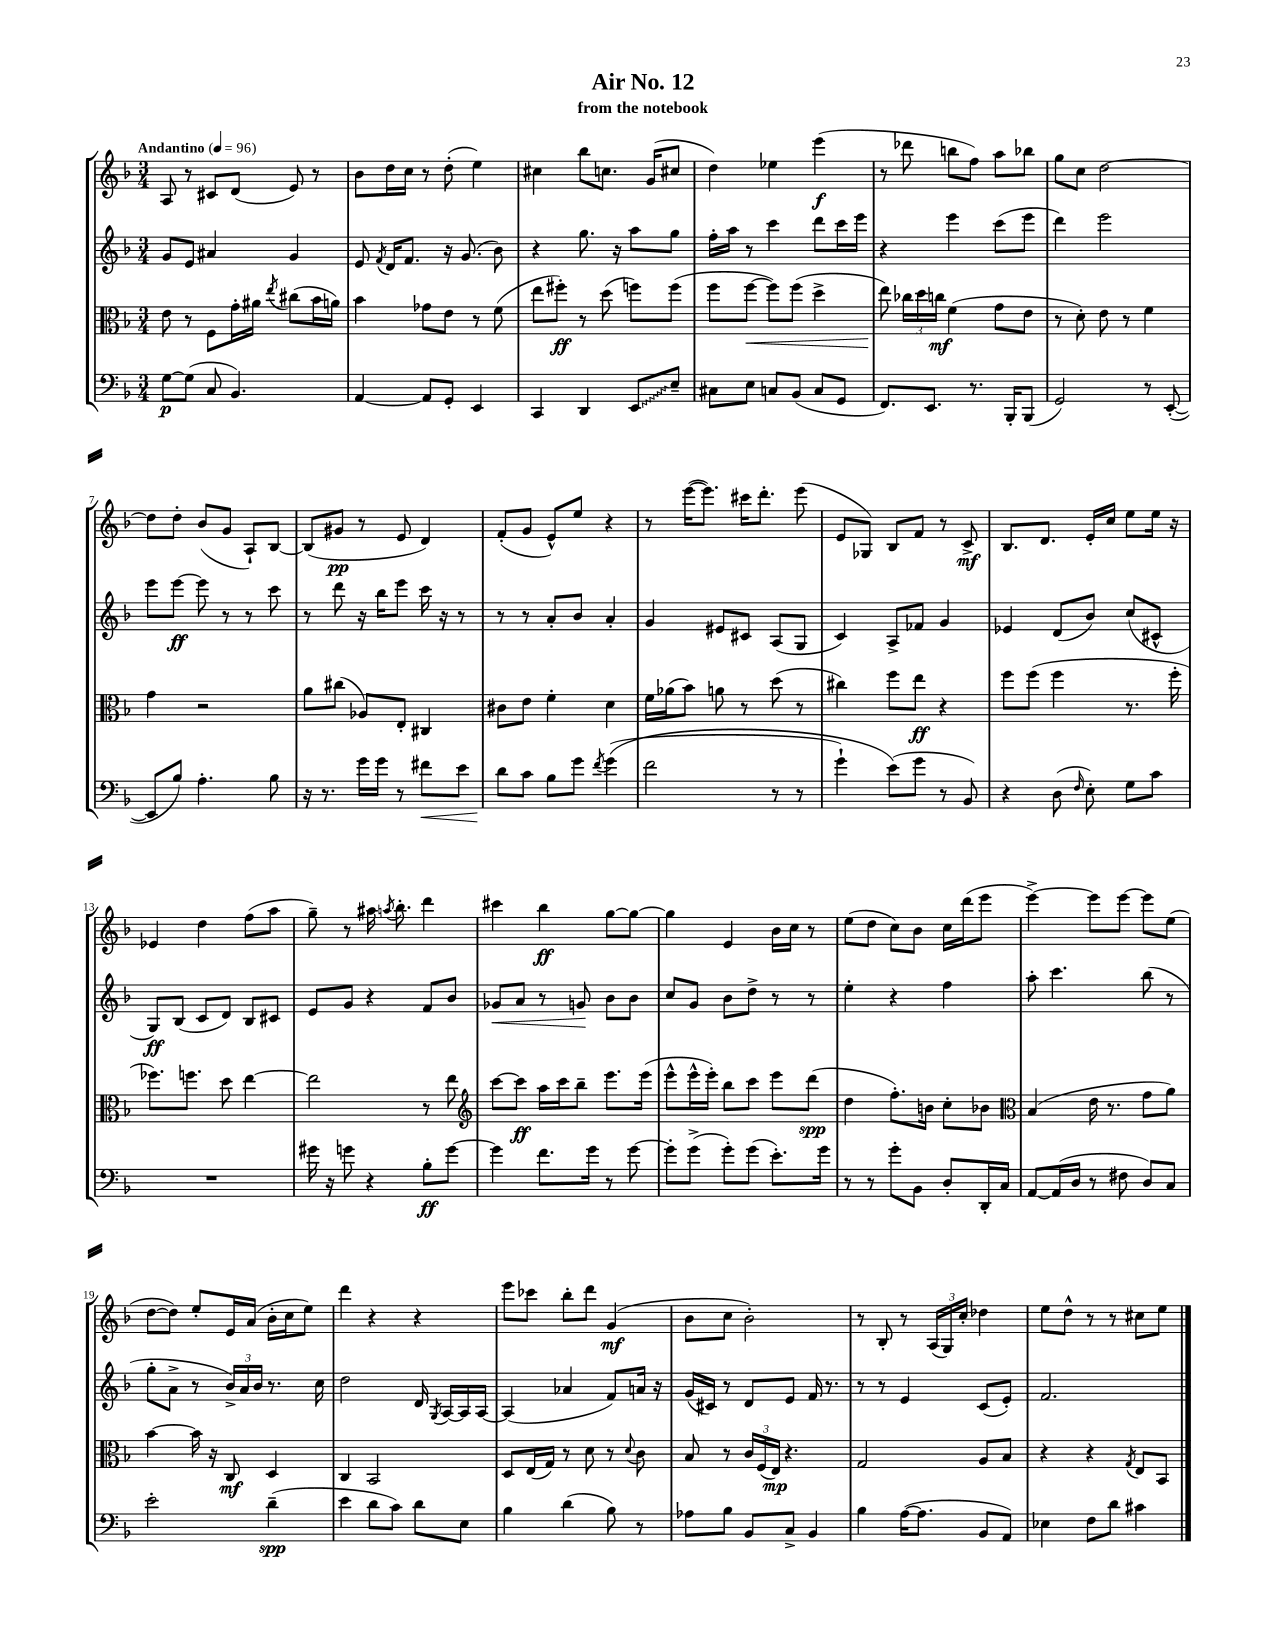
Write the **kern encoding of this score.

**kern	**kern	**kern	**kern
*staff4	*staff3	*staff2	*staff1
*clefF4	*clefC3	*clefG2	*clefG2
*k[b-]	*k[b-]	*k[b-]	*k[b-]
*M3/4	*M3/4	*M3/4	*M3/4
*MM96	*MM96	*MM96	*MM96
[8G	8e	8g	8A
(8G]	8r	8e	8r
8C	8F	4a#	8c#
4.BB-)	16g'	.	(8d
.	16a#	.	.
.	8qee	.	.
.	(8cc#	4g	8e)
.	16b-	.	8r
.	16a)	.	.
=	=	=	=
[4AA	4b-	8e	8b-
.	.	8qf	.
.	.	16d	16dd
.	.	8.f	16cc
8AA]	8g-	.	8r
8GG'	8e	16r	(8dd'
.	.	(8.g	.
4EE	8r	.	4ee)
.	(8f	8b-)	.
=	=	=	=
4CC	8ee	4r	4cc#
.	8ff#')	.	.
4DD	8r	8.gg	8bb-
.	(8dd	.	8.cc
.	.	16r	.
8EE	8ff)	8aa	.
.	.	.	(16g
8E~	(8ff	8gg	8cc#
=	=	=	=
8C#	8ff	16ff'	4dd)
.	.	16aa	.
8E	[8ff	8r	.
8C	8ff])	4ccc	4ee-
(8BB-	(8ff	.	.
8C	4dd^	8ddd	(4eee
8GG	.	16ccc	.
.	.	16eee	.
=	=	=	=
8.FF)	8ee)	4r	8r
.	24cc-	.	8ddd-
.	24dd	.	.
8.EE	.	.	.
.	24cc	.	.
.	(4f	4eee	8bb
8.r	.	.	8ff)
.	8g	(8ccc	8aa
16BBB-'	.	.	.
(8BBB-	8e	8eee	8bb-
=	=	=	=
2GG)	8r	4ddd)	8gg
.	8d')	.	8cc
.	8e	2eee	[2dd
.	8r	.	.
8r	4f	.	.
([8EE'	.	.	.
=	=	=	=
8EE]	4g	8eee	8dd]
8B-)	.	[8eee	8dd'
4.A'	2r	8eee]	(8b-
.	.	8r	8g
.	.	8r	8A`)
8B-	.	8ccc	[8B-
=	=	=	=
16r	8a	8r	(8B-]
8.r	.	.	.
.	(8cc#	8ddd	8g#
16g	8A-)	16r	8r
16g	.	16bb-	.
8r	8E'	8eee	8e
8f#	4C#	16ccc	4d)
.	.	16r	.
8e	.	8r	.
=	=	=	=
8d	8c#	8r	(8f'
8c	8e	8r	8g
8B-	4f'	8a'	8e^^)
8g	.	8b-	8ee
8qf	.	.	.
&((4g	4d	4a'	4r
=	=	=	=
2f	16f	4g	8r
.	(16a-	.	.
.	8b-)	.	([16eee
.	.	.	8.eee])
.	8a	8e#	.
.	8r	8c#	16ccc#
.	.	.	8.ddd'
8r	(8dd	(8A	.
8r	8r	8G	(8eee
=	=	=	=
4g`)	4cc#)	4c)	8e
.	.	.	8G-)
(8e&)	8ff	8A^	8B-
8g	8ee	8f-	8f
8r	4r	4g	8r
8BB-)	.	.	8c^
=	=	=	=
4r	8ff	4e-	8.B-
.	(8ff	.	.
.	.	.	8.d
(8D	4ff	(8d	.
16qqF	.	.	.
8E')	.	8b-)	16e'
.	.	.	16cc
8G	8.r	(8cc	8ee
8c	.	8c#^^	16ee
.	16ff'	.	16r
=	=	=	=
2.r	8.ff-)	8G)	4e-
.	.	(8B-	.
.	8.ff	.	.
.	.	8c	4dd
.	8dd	8d)	.
.	[4ee	8B-	(8ff
.	.	8c#	8aa
=	=	=	=
16g#	2ee]	8e	8gg~)
16r	.	.	.
8g	.	8g	8r
4r	.	4r	16aa#
.	.	.	8qaa
.	.	.	8.bb-'
8B-'	8r	8f	4ddd
[8g	8ee	8b-	.
=	=	=	=
*	*clefG2	*	*
4g]	[8ccc	8g-	4ccc#
.	8ccc]	8a	.
8.f	16aa	8r	4bb-
.	16ccc	.	.
.	8bb-~	8g	.
16g	.	.	.
8r	8.eee	8b-	[8gg
[8g	.	8b-	8gg_
.	(16eee	.	.
=	=	=	=
8g']	8eee^^	8cc	4gg]
(8g^	16eee^^	8g	.
.	16eee')	.	.
8g')	8bb-	8b-	4e
(8g	8ccc	8dd^	.
8.e')	8eee	8r	16b-
.	.	.	16cc
.	(8ddd	8r	8r
16g	.	.	.
=	=	=	=
8r	4dd	4ee'	(8ee
8r	.	.	8dd
8g'	8.ff')	4r	8cc)
8BB-	.	.	8b-
.	16b	.	.
8D'	8cc'	4ff	16cc
.	.	.	(16ddd
16DD'	8b-	.	8eee
16C	.	.	.
=	=	=	=
*	*clefC3	*	*
[8AA	(4B-	8aa'	[4eee^)
(16AA]	.	4.ccc	.
16D	.	.	.
8r	16e	.	8eee]
.	8.r	.	.
8F#	.	.	[8eee
8D)	8g	(8bb-	8eee]
8C	8a)	8r	(8ee
=	=	=	=
2e'	[4b-	8gg'	[8dd
.	.	8a^	8dd])
.	16b-]	8r	8ee'
.	16r	.	.
.	8C	24b-^)	16e
.	.	24a	.
.	.	.	(16a
.	.	24b-	.
(4d~	4D	8.r	16b-'
.	.	.	16cc
.	.	.	8ee)
.	.	16cc	.
=	=	=	=
4e	4C	2dd	4ddd
8d	2BB-	.	4r
8c)	.	.	.
8d	.	16d	4r
.	.	8qG	.
.	.	[16A	.
8E	.	16A]	.
.	.	[16A	.
=	=	=	=
4B-	8D	(4A]	8eee
.	(16E	.	8ccc-
.	16G)	.	.
(4d	8r	4a-	8bb-'
.	8d	.	8ddd
8B-)	8r	8f)	(4g
.	8qqd	.	.
8r	8c	16a	.
.	.	16r	.
=	=	=	=
8A-	8B-	(16g	8b-
.	.	16c#)	.
8B-	8r	8r	8cc
8BB-	24c	8d	2b-')
.	(24F	.	.
.	24E)	.	.
8C^	4.r	8e	.
4BB-	.	16f	.
.	.	8.r	.
=	=	=	=
4B-	2G	8r	8r
.	.	8r	8B-'
([16A	.	4e	8r
8.A]	.	.	.
.	.	.	(24A
.	.	.	24G)
.	.	.	24cc'
8BB-	8A	(8c	4dd-
8AA)	8B-	8e')	.
=	=	=	=
4E-	4r	2.f	8ee
.	.	.	8dd^^
8F	4r	.	8r
8d	.	.	8r
.	8qG	.	.
4c#	8E	.	8cc#
.	8BB-	.	8ee
==	==	==	==
*-	*-	*-	*-
